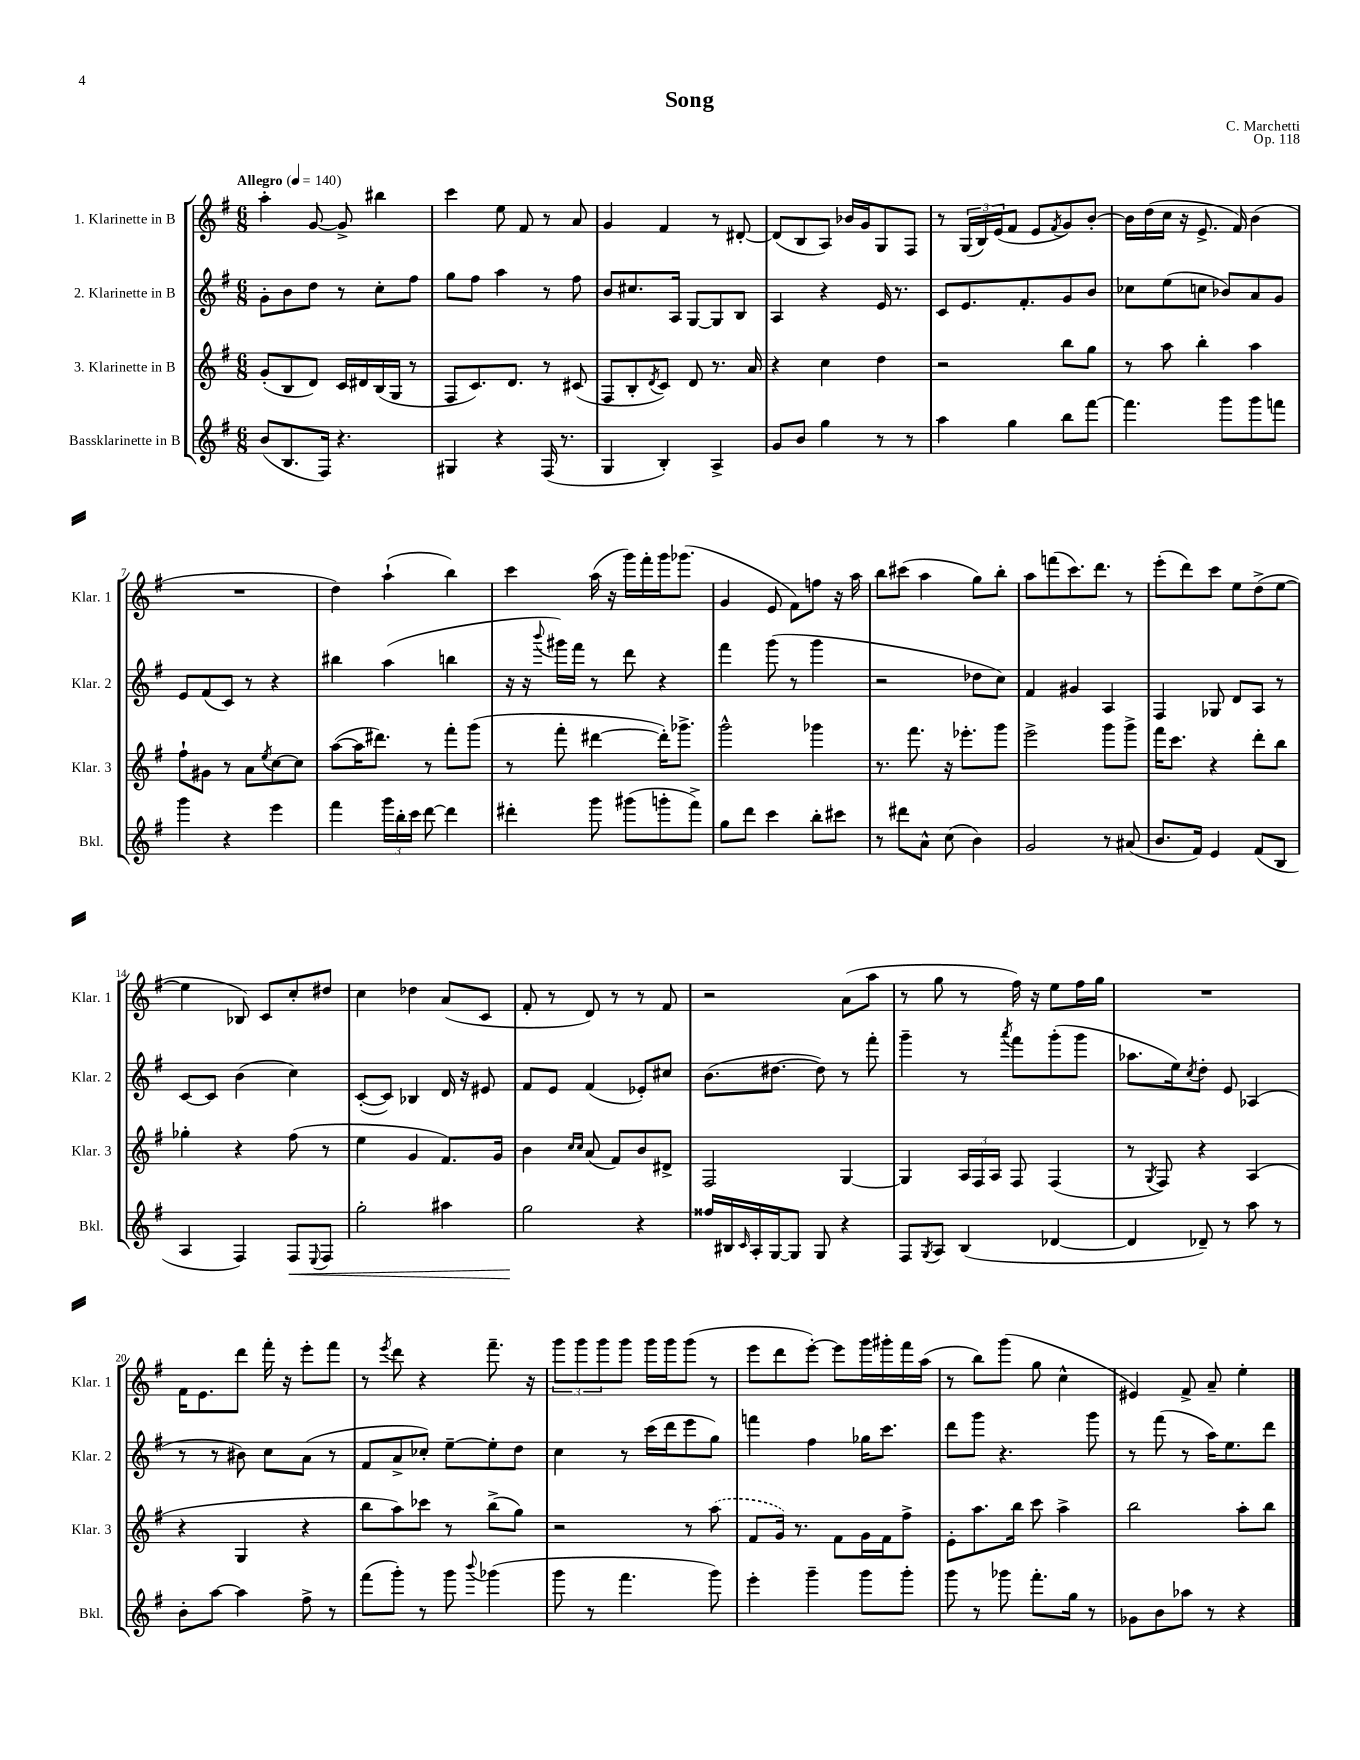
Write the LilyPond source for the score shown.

\header { title = "Song" composer = "C. Marchetti" opus = "Op. 118" }
<<
\new StaffGroup <<
\new Staff = "s0" \with { instrumentName = "1. Klarinette in B" shortInstrumentName = "Klar. 1" } {
    \clef treble \key g \major \numericTimeSignature \time 6/8 \tempo "Allegro" 4 = 140
    a''4-. g'8~ g'8-> bis''4 |
    c'''4 e''8 fis'8 r8 a'8 |
    g'4 fis'4 r8 dis'8~-. |
    dis'8( b8 a8) bes'16 g'16 g8 fis8 |
    r8 \tuplet 3/2 { g16( b16) e'16( } fis'8 e'8 \acciaccatura { fis'8 } g'8) b'8~-. |
    b'16 d''16( c''16 r16 e'8.-> fis'16) b'4( |
    R2. |
    d''4) a''4-!( b''4) |
    c'''4 a''16( r16 g'''16) fis'''16-. g'''16 ges'''8.( |
    g'4 e'8 fis'8) f''8 r16 a''16 |
    b''8 cis'''8( a''4 g''8) b''8-. |
    a''8 f'''8( c'''8.) d'''8. r8 |
    e'''8-.( d'''8) c'''8 e''8 d''8->( e''8~ |
    e''4 bes8) c'8 c''8-. dis''8 |
    c''4 des''4 a'8( c'8 |
    fis'8-. r8 d'8) r8 r8 fis'8 |
    r2 a'8( a''8 |
    r8 g''8 r8 fis''16) r16 e''8 fis''16 g''16 |
    R2. |
    fis'16 e'8. d'''8 fis'''16-. r16 e'''8-. fis'''8 |
    r8 \acciaccatura { e'''8 } d'''8 r4 fis'''8.-- r16 |
    \tuplet 3/2 { g'''8 g'''8 g'''8 } g'''8 g'''16 g'''16 g'''8( r8 |
    e'''8 d'''8 e'''8~-.) e'''8 g'''16 gis'''16-. fis'''16 a''16( |
    r8 b''8) g'''8( g''8 c''4-^ |
    eis'4) fis'8-> a'8-- e''4-. \bar "|." |
}
\new Staff = "s1" \with { instrumentName = "2. Klarinette in B" shortInstrumentName = "Klar. 2" } {
    \clef treble \key g \major \numericTimeSignature \time 6/8
    g'8-. b'8 d''8 r8 c''8-. fis''8 |
    g''8 fis''8 a''4 r8 fis''8 |
    b'8 cis''8. a16 g8~ g8 b8 |
    a4 r4 e'16 r8. |
    c'8 e'8. fis'8.-. g'8 b'8 |
    ces''8 e''8( c''8 bes'8) a'8 g'8 |
    e'8 fis'8( c'8) r8 r4 |
    bis''4 a''4( b''4 |
    r16 r16 \appoggiatura { b'''8 } gis'''16) fis'''16 r8 d'''8 r4 |
    fis'''4 g'''8( r8 g'''4 |
    r2 des''8 c''8) |
    fis'4 gis'4 a4 |
    fis4 ges8 d'8 a8 r8 |
    c'8~ c'8 b'4( c''4) |
    c'8~-.( c'8) bes4 d'16 r16 eis'8 |
    fis'8 e'8 fis'4( ees'8-.) cis''8 |
    b'8.( dis''8.~ dis''8) r8 fis'''8-. |
    g'''4-- r8 \acciaccatura { a'''8 } fis'''8 g'''8-.( g'''8 |
    aes''8. e''16) \acciaccatura { c''8 } d''8-. e'8 aes4( |
    r8 r8 bis'8) c''8 a'8( r8 |
    fis'8 a'8-> ces''8-.) e''8~-- e''8-. d''8 |
    c''4 r8 c'''16( d'''16 e'''8 g''8) |
    f'''4 fis''4 ges''16 c'''8. |
    d'''8 g'''8 r4. g'''8 |
    r8 fis'''8( r8 a''16) e''8. d'''8 \bar "|." |
}
\new Staff = "s2" \with { instrumentName = "3. Klarinette in B" shortInstrumentName = "Klar. 3" } {
    \clef treble \key g \major \numericTimeSignature \time 6/8
    g'8-.( b8 d'8) c'16 dis'16 b16( g16 r8 |
    fis8 c'8.) d'8. r8 cis'8( |
    fis8 b8-. \acciaccatura { d'8 } c'8) d'8 r8. a'16 |
    r4 c''4 d''4 |
    r2 b''8 g''8 |
    r8 a''8 b''4-. a''4 |
    fis''8-! gis'8 r8 a'8 \acciaccatura { e''8 } c''8~ c''8 |
    a''8~( a''16 dis'''8.) r8 fis'''8-. g'''8( |
    r8 fis'''8-. dis'''4~ dis'''16-.) ges'''8.-> |
    g'''2-^ ges'''4 |
    r8. fis'''8. r16 ees'''8.-. g'''8 |
    e'''2-> g'''8 g'''8-> |
    fis'''16 c'''8. r4 d'''8-. b''8 |
    ges''4-. r4 fis''8( r8 |
    e''4 g'4 fis'8.) g'16 |
    b'4 \grace { c''16 c''16 } a'8( fis'8) b'8 dis'8-> |
    fis2 g4~ |
    g4 \tuplet 3/2 { a16 fis16 a16 } fis8 fis4( |
    r8 \acciaccatura { g8 } fis8) r4 a4( |
    r4 g4 r4 |
    b''8 a''8) ces'''8 r8 b''8->( g''8) |
    r2 r8 \once \slurDashed a''8( |
    fis'8 g'16) r8. fis'8 g'16 fis'16 fis''8-> |
    e'8-. a''8. b''16 c'''8 a''4-> |
    b''2 a''8-. b''8 \bar "|." |
}
\new Staff = "s3" \with { instrumentName = "Bassklarinette in B" shortInstrumentName = "Bkl." } {
    \clef treble \key g \major \numericTimeSignature \time 6/8
    b'8( b8. fis16) r4. |
    gis4 r4 fis16( r8. |
    g4 b4-.) a4-> |
    g'8 b'8 g''4 r8 r8 |
    a''4 g''4 b''8 fis'''8~ |
    fis'''4. g'''8 g'''8 f'''8 |
    g'''4 r4 e'''4 |
    fis'''4 \tuplet 3/2 { g'''16 b''16-. c'''16 } d'''8~ d'''4 |
    dis'''4-. g'''8 gis'''8( g'''8-. fis'''8->) |
    g''8 d'''8 c'''4 b''8-. cis'''8 |
    r8 dis'''8 a'8-^ c''8( b'4) |
    g'2 r8 ais'8( |
    b'8. fis'16) e'4 fis'8( b8 |
    a4 fis4) fis8\< \appoggiatura { e8 } fis8 |
    g''2-. ais''4 |
    g''2\! r4 |
    fisis''16 bis16 \grace { c'16 } a16-. g16~ g8 g8 r4 |
    fis8 \acciaccatura { g8 } a8 b4( des'4~ |
    des'4 des'8--) r8 a''8 r8 |
    b'8-. a''8~ a''4 fis''8-> r8 |
    fis'''8( g'''8-.) r8 g'''8 \appoggiatura { b'''8 } ges'''4( |
    g'''8 r8 fis'''4. g'''8) |
    e'''4-. g'''4-- g'''8 g'''8-. |
    g'''8 r8 ges'''8 fis'''8.-. g''16 r8 |
    ges'8 b'8 aes''8 r8 r4 \bar "|." |
}
>>
>>
